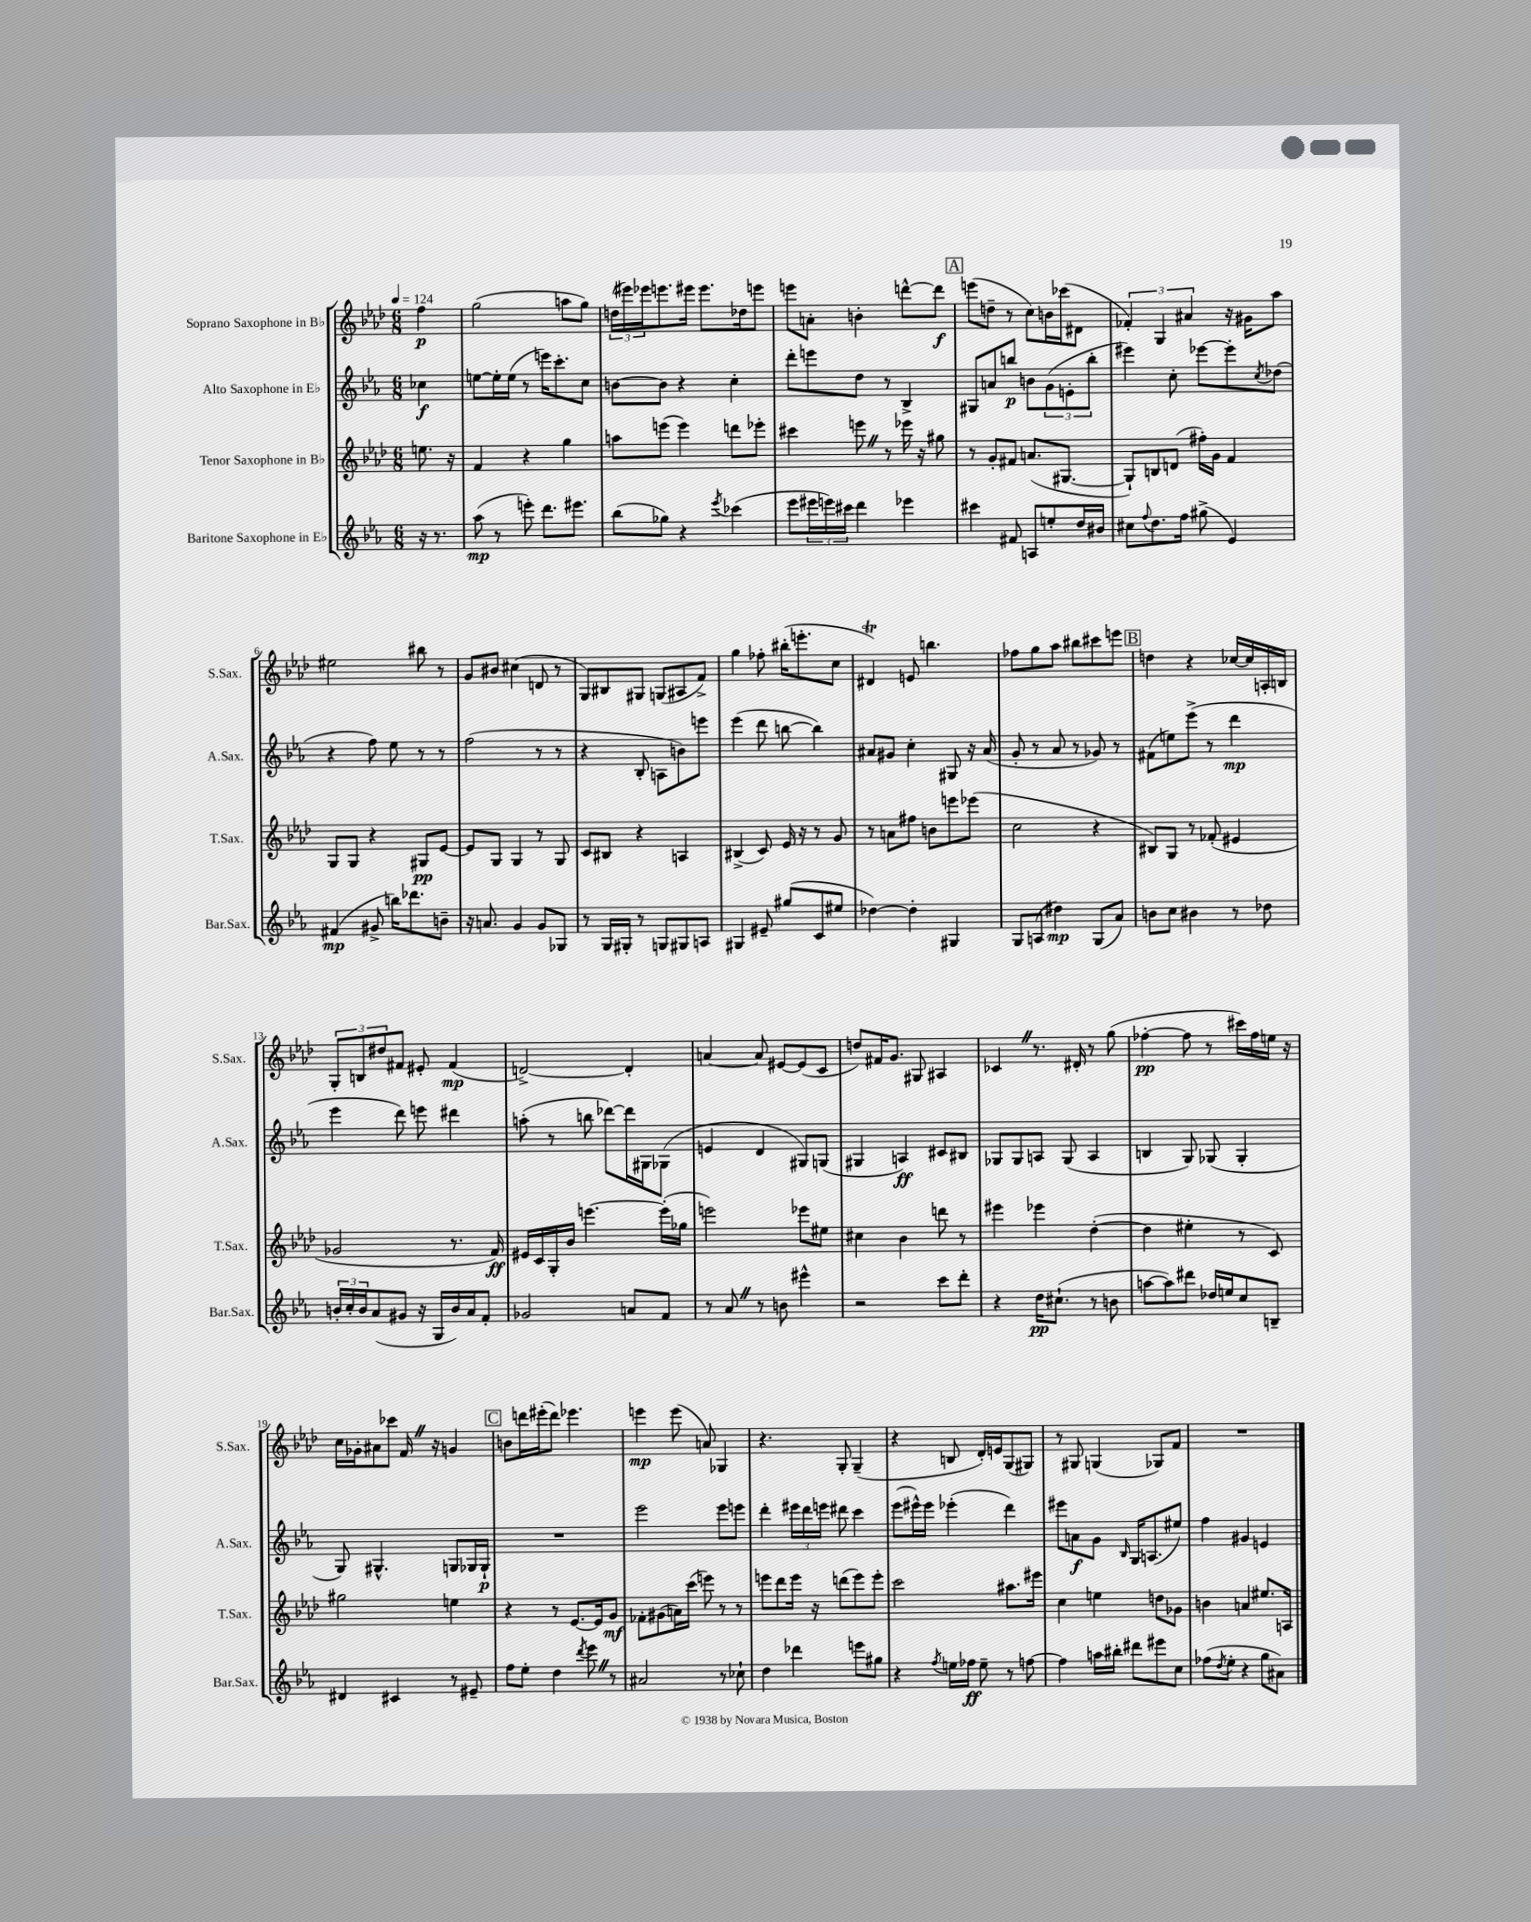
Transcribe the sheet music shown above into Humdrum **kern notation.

**kern	**kern	**kern	**kern
*staff4	*staff3	*staff2	*staff1
*clefG2	*clefG2	*clefG2	*clefG2
*k[b-e-a-]	*k[b-e-a-d-]	*k[b-e-a-]	*k[b-e-a-d-]
*M6/8	*M6/8	*M6/8	*M6/8
*MM124	*MM124	*MM124	*MM124
16r	8.ee	4cc-	4ff
8.r	.	.	.
.	16r	.	.
=	=	=	=
(8aa-	4f	[8ee	(2gg
8r	.	16ee']	.
.	.	(16ee	.
8eee')	4r	8r	.
8.ddd	.	16eee)	.
.	.	8.ccc'	.
.	4gg	.	8aa
8.eee#	.	.	.
.	.	8cc	8gg)
=	=	=	=
(8bb-	8aa	[8b	(24dd
.	.	.	24eee#)
.	.	.	24eee-
8gg-)	(8eee	8b]	8.eee
4r	4eee)	4r	.
.	.	.	16eee#
.	.	.	8.eee#
8qeee-	.	.	.
(4ccc-	8ddd	4cc'	.
.	.	.	16dd-
.	8eee-'	.	8eee
=	=	=	=
8eee-	4ccc#	8ddd'	8eee
24eee#	.	8eee	8a'
24eee)	.	.	.
24ccc#	.	.	.
4ddd	8eee	8dd	4b'
.	8r	8r	.
4eee-	16eee-	4B-^	[8ddd^^
.	16r	.	.
.	8gg#	.	8ddd]
=	=	=	=
4ccc#	8r	8G#	(8eee
.	8g'	8a	8dd~
8f#	8f#	8bb	8r
8A	(8.a	8b	8cc)
8ee'	.	(12g	16b
.	[8.G#	.	(16ccc-
.	.	12e'	.
16dd	.	.	8d#
.	.	12bb'	.
16b#	.	.	.
=	=	=	=
8cc#	8G#`])	4eee#)	6f-')
8qqff	.	.	.
8.dd	8B	.	.
.	.	.	6G
.	(8d	8cc'	.
16ff	.	.	.
.	.	.	6a#
(8gg#^	16ff#')	[8eee-	.
.	16g	.	.
4e-)	4f	8eee-']	16r
.	.	.	16g#
.	.	8qcc	.
.	.	(8dd-	8aa-
=	=	=	=
(4f#	8G	4r	2ee#
.	8G	.	.
8g#^	4r	8ff)	.
16bb)	.	8ee-	.
8.ddd-	.	.	.
.	8G#	8r	8bb#
8b~	[8e-	8r	8r
=	=	=	=
16r	8e-]	(2ff	8g
8.a	.	.	.
.	8G	.	8b#
4g	4G	.	(4cc#
8g	8r	8r	8d
8G-	8G	8r	8r
=	=	=	=
8r	8c	4r	8G)
16G	8B#	.	8B#
16G#'	.	.	.
8r	4r	8B-'	8G#
8G	.	8A	(8G
8G#	4A	8b)	8A#
8A	.	8eee	8f^)
=	=	=	=
4G#	(4B#^	(4eee-	4gg
8e#~	8c)	8ddd	8ff-'
(8gg#	16e-	[8bb	(16bb#'
.	16r	.	8.eee'
8c	8r	4bb])	.
8ee#	8g	.	8cc
=	=	=	=
[4dd-)	8r	8a#	4d#)
.	8a	8g#	.
4dd-']	8ff#	4cc'	8e
.	8b	.	4.bb
4G#	8eee	8G#	.
.	(8eee-	16r	.
.	.	(16a#	.
=	=	=	=
8G	2cc	8g'	8ff-
(8A	.	8r	8gg
4dd#)	.	8a-	8aa-
.	.	8r	8bb#
(8G	4r	8g-)	8ccc#
8a-)	.	8r	8eee
=	=	=	=
8b	8B#)	(8f#	4dd
8cc	8G	8ee)	.
4b#	8r	(8eee-^	4r
.	(8f-'	8r	.
8r	4e#	4ddd	[16cc-
.	.	.	16cc-]
8dd-	.	.	16A'
.	.	.	16B
=	=	=	=
24b'	2g-	4eee-	12G'
24cc'	.	.	.
24b	.	.	12B
(8a-	.	.	.
.	.	.	12dd#
8g#	.	8ddd)	8f#
16r	.	8eee	8e#'
16G	.	.	.
16b)	8.r	4ddd#	(4f#
16a-	.	.	.
8f'	.	.	.
.	16f)	.	.
=	=	=	=
2g-	16e#	(8aa'	[2d^)
.	16c	.	.
.	16G'	8r	.
.	16b-	.	.
.	[4.eee	8bb	.
.	.	[8ddd-)	.
8a	.	16ddd-]	4d']
.	.	16G#	.
8f	(16eee']	(8G-	.
.	16gg-	.	.
=	=	=	=
8r	2eee)	4e	[4a
8a-	.	.	.
8r	.	4d	8a]
8b	.	.	[8e#
4eee#^^	8eee-	8G#)	(8e#]
.	8ee#	(8G	8c
=	=	=	=
2r	4cc#	4G#	8dd)
.	.	.	16f#
.	.	.	8.g
.	4b-	4A)	.
.	.	.	8G#
8ccc	8ddd	8c#	4A#
8ddd'	8r	8B#	.
=	=	=	=
4r	4eee#	8G-	4c-
.	.	8G-	.
16dd	4eee-	8A	8.r
(8.cc#`	.	.	.
.	.	(8G-	.
.	.	.	16d#'
8r	([4dd-'	4A	8r
8b	.	.	(8gg
=	=	=	=
[8aa	4dd-]	4B	[4ff-'
8aa])	.	.	.
8ddd#	4ee#'	8G)	8ff-]
16dd-	.	(8G-	8r
16ee	.	.	.
8cc	8r	4G-'	16ccc#)
.	.	.	16ff-
8B~	8c)	.	16ee
.	.	.	16r
=	=	=	=
4d#	2gg#	8G)	16cc
.	.	.	16g-'
.	.	4.G#^^	8a#
4c#	.	.	8ccc-
.	.	.	16f
.	.	.	16r
8r	4ee	8G	4g
8e#~	.	16G-	.
.	.	16G-`	.
=	=	=	=
8ff	4r	2.r	8b
8ee-'	.	.	16ddd
.	.	.	(16eee#'
4dd	8r	.	8ddd)
.	[8.e-	.	4.eee-
8qddd	.	.	.
8eee-	.	.	.
.	16e-]	.	.
8r	8g	.	.
=	=	=	=
2a#	8f-'	2eee-	4eee
.	(8g#	.	.
.	16a)	.	(8eee
.	(16ccc	.	.
.	8eee)	.	8a)
8r	8r	8eee-	4G-
8cc-`	8r	8eee	.
=	=	=	=
4dd	8eee	4ddd'	4.r
.	8ddd-	.	.
4ddd-	16eee	24eee#	.
.	.	24ddd	.
.	16r	.	.
.	.	24eee	.
.	(8ddd	8ddd#	8G'
8eee	8eee)	4ccc	(4G~
8gg#	8eee'	.	.
=	=	=	=
4r	2ccc	(8eee-	4r
.	.	16eee#^^)	.
.	.	16eee#	.
8qff	.	.	.
16ee	.	(4eee-'	8B
16ff-	.	.	.
8ee~	.	.	16d-')
.	.	.	16e
8r	8.aa#	4ddd)	(8G
[8ff	.	.	8G#)
.	16eee#	.	.
=	=	=	=
4ff]	4cc	8eee#	8r
.	.	8a	8G#
16aa	4ee	8g	(4G
16bb#'	.	.	.
.	.	16qqB-	.
8ddd#	.	16G	.
.	.	(8.A	.
8eee#	8dd	.	8G-)
8cc	8g-	8ee#)	8f
=	=	=	=
(8ff-	4b	4ff	2.r
8qdd	.	.	.
8ee-'	.	.	.
4r	4a	4g#	.
8gg	8.ee#	4e	.
8a#)	.	.	.
.	16A	.	.
==	==	==	==
*-	*-	*-	*-
